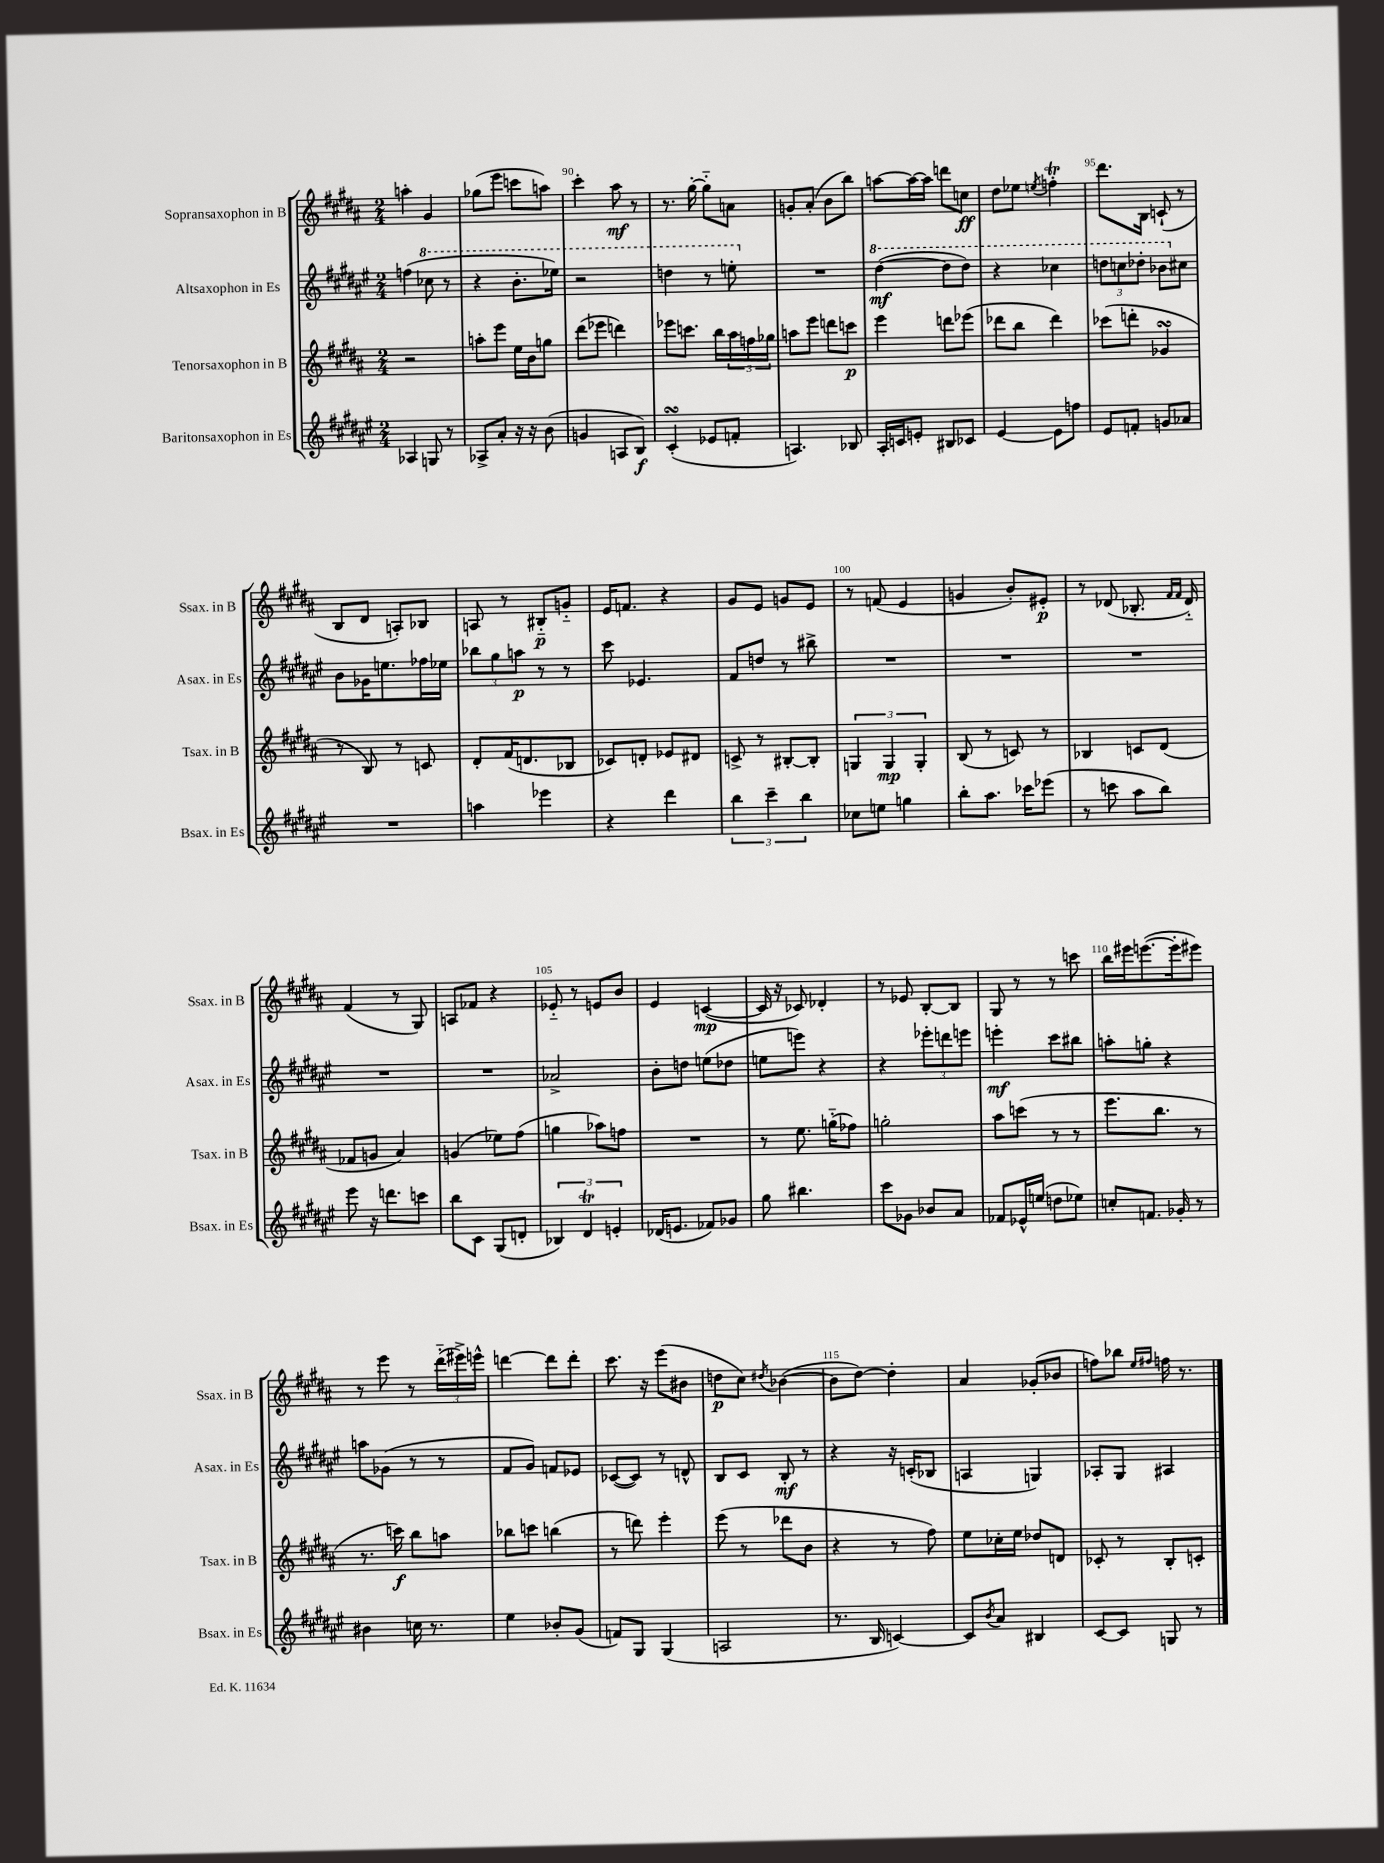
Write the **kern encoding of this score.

**kern	**kern	**kern	**kern
*staff4	*staff3	*staff2	*staff1
*clefG2	*clefG2	*clefG2	*clefG2
*k[f#c#g#d#a#e#]	*k[f#c#g#d#a#]	*k[f#c#g#d#a#e#]	*k[f#c#g#d#a#]
*M2/4	*M2/4	*M2/4	*M2/4
4A-	2r	(4ff	4aa'
8G	.	8ccc-	4g#
8r	.	8r	.
=	=	=	=
8A-^	8aa'	4r	(8gg-
8a#'	8eee	.	8eee
16r	16ee	8.bb'	8ccc
16r	16b	.	.
(8b	8gg	.	8aa)
.	.	16eee-)	.
=	=	=	=
4g	(8ddd#	2r	4ccc#'
.	8eee-	.	.
8A	4ddd)	.	8aa#
8B)	.	.	8r
=	=	=	=
(4c#'	8eee-	4ddd	8.r
.	8.ccc	.	.
.	.	.	[16gg#'
8e-	.	8r	8gg#'~]
.	16bb	.	.
8f'	24aa#	8eee'	8a
.	24ff	.	.
.	24gg-	.	.
=	=	=	=
4.A)	8aa	2r	8g'
.	8eee	.	(8a#'
.	8ddd	.	8b
8B-	8ccc	.	8bb)
=	=	=	=
16A#'	4eee	([4ddd#	[8aa
16c	.	.	.
8e'	.	.	16aa_
.	.	.	16aa]
8B#	8ddd	8ddd#]	8ddd
8c-	(8eee-	8ddd#)	8cc
=	=	=	=
[4e#	8ddd-	4r	8dd#
.	8bb	.	8ee-
.	.	.	8qee
8e#]	4ddd-)	4ccc-	4ff'
8ff	.	.	.
=	=	=	=
8e#	(8ccc-	12ddd	8.ddd#
.	.	12ccc	.
8f'	8ddd'	.	.
.	.	12ddd-'	.
.	.	.	16B
8g	4g-	8bb-	(8c`
8a-	.	8cc#	8r
=	=	=	=
2r	8r	8b	8B
.	8B)	16g-	8d#
.	.	8.ee	.
.	8r	.	8A')
.	8c	16ff-	8B-
.	.	16ee-	.
=	=	=	=
4aa	8d#'	12bb-	8A
.	.	12gg#	.
.	(16f#	.	8r
.	.	12aa	.
.	8.d	.	.
4eee-	.	8r	8B#'~
.	8B-	8r	8g'~
=	=	=	=
4r	8c-)	8ccc#	16e
.	.	.	8.f
.	8d'	4.e-	.
4ddd#	8e-	.	4r
.	8d#	.	.
=	=	=	=
6bb	8c^	8f#	8g#
.	8r	8dd	8e
6ccc#~	.	.	.
.	[8B#'	8r	8g
6bb	.	.	.
.	8B#']	8bb#^	8e
=	=	=	=
8cc-	6G	2r	8r
8ee	.	.	(8f
.	6G	.	.
4gg	.	.	4e
.	6G'	.	.
=	=	=	=
8bb'	(8B	2r	4g
8.aa#	8r	.	.
.	8c)	.	8b')
16ccc-	.	.	.
(8eee-	8r	.	8e#'
=	=	=	=
8r	4B-	2r	8r
8ccc	.	.	(8d-
8aa#	8c	.	8.B-'
8bb)	(8d#	.	.
.	.	.	16qqf#
.	.	.	16qqf#
.	.	.	16d-'~)
=	=	=	=
8eee#	8f-	2r	(4f#
16r	8g	.	.
8.ddd	.	.	.
.	4a#)	.	8r
8ccc	.	.	8G#)
=	=	=	=
8bb	(4g	2r	8A
8c#	.	.	8f-
(8G#	8ee-)	.	4r
8d'	(8ff#	.	.
=	=	=	=
6B-)	4gg	2a-^	8e-'~
.	.	.	8r
6d#	.	.	.
.	8aa-)	.	8e
6e'	.	.	.
.	8ff	.	8b
=	=	=	=
(16d-	2r	8b'	4e
8.e	.	.	.
.	.	8dd	.
8f-)	.	(8ee	([4c
8g-	.	8dd-	.
=	=	=	=
8gg#	8r	8ee	16c]
.	.	.	16r
4.bb#	8.ee	8eee)	8c-)
.	.	4r	4d-'
.	(16gg'~	.	.
.	8ff-)	.	.
=	=	=	=
8ccc#	2gg'	4r	8r
8g-	.	.	8e-
8b-	.	12eee-'	[8B'
.	.	12ddd	.
8a#	.	.	8B]
.	.	12eee	.
=	=	=	=
8f-	8aa#	4eee'	8G#
16e-^^	(8ccc	.	8r
(16ee	.	.	.
8dd	8r	8ccc#	8r
8ee-)	8r	8bb#	8ccc
=	=	=	=
8cc'	8.eee	8aa'	16bb
.	.	.	16eee#
8.f	.	8gg'	([8.eee
.	8.bb	.	.
.	.	4r	.
16g-'	.	.	16eee']
8r	8r	.	8eee#)
=	=	=	=
4b#	8.r	8aa	8r
.	.	(8g-	8eee
.	16ccc)	.	.
16cc	8bb	8r	8r
8.r	.	.	.
.	8aa	8r	(24ddd#'~
.	.	.	24eee#^)
.	.	.	24eee^^
=	=	=	=
4ee#	8bb-	8f#	[4ddd
.	8ccc	8g#)	.
8b-'	(4bb	8f	8ddd]
(8g#	.	8e-	8ddd'
=	=	=	=
8f)	8r	([8c-	8.ccc#
8G#	8ddd)	8c-])	.
.	.	.	16r
(4G#	4eee'	8r	(8eee
.	.	8d^^	8b#
=	=	=	=
2A	(8eee	8B	8dd
.	8r	8c#	8cc#)
.	.	.	8qdd#
.	8ddd-	8B'	([4b-
.	8b	8r	.
=	=	=	=
8.r	4r	4r	8b-]
.	.	.	[8dd#)
16B	.	.	.
[4c)	8r	16r	4dd#']
.	.	(16c'	.
.	8ff#)	8B-	.
=	=	=	=
8c]	8ee	4A	4a#
8qb	.	.	.
8a#	16cc-'	.	.
.	16ee	.	.
4B#	8dd-	4G)	(8g-'
.	8d	.	8b-
=	=	=	=
[8c#	8c-'	8A-'	8ff)
8c#]	8r	8G#	8bb-
.	.	.	16qqee
.	.	.	16qqff#
8G	8B'	4A#	16ff
.	.	.	8.r
8r	8c'	.	.
==	==	==	==
*-	*-	*-	*-
